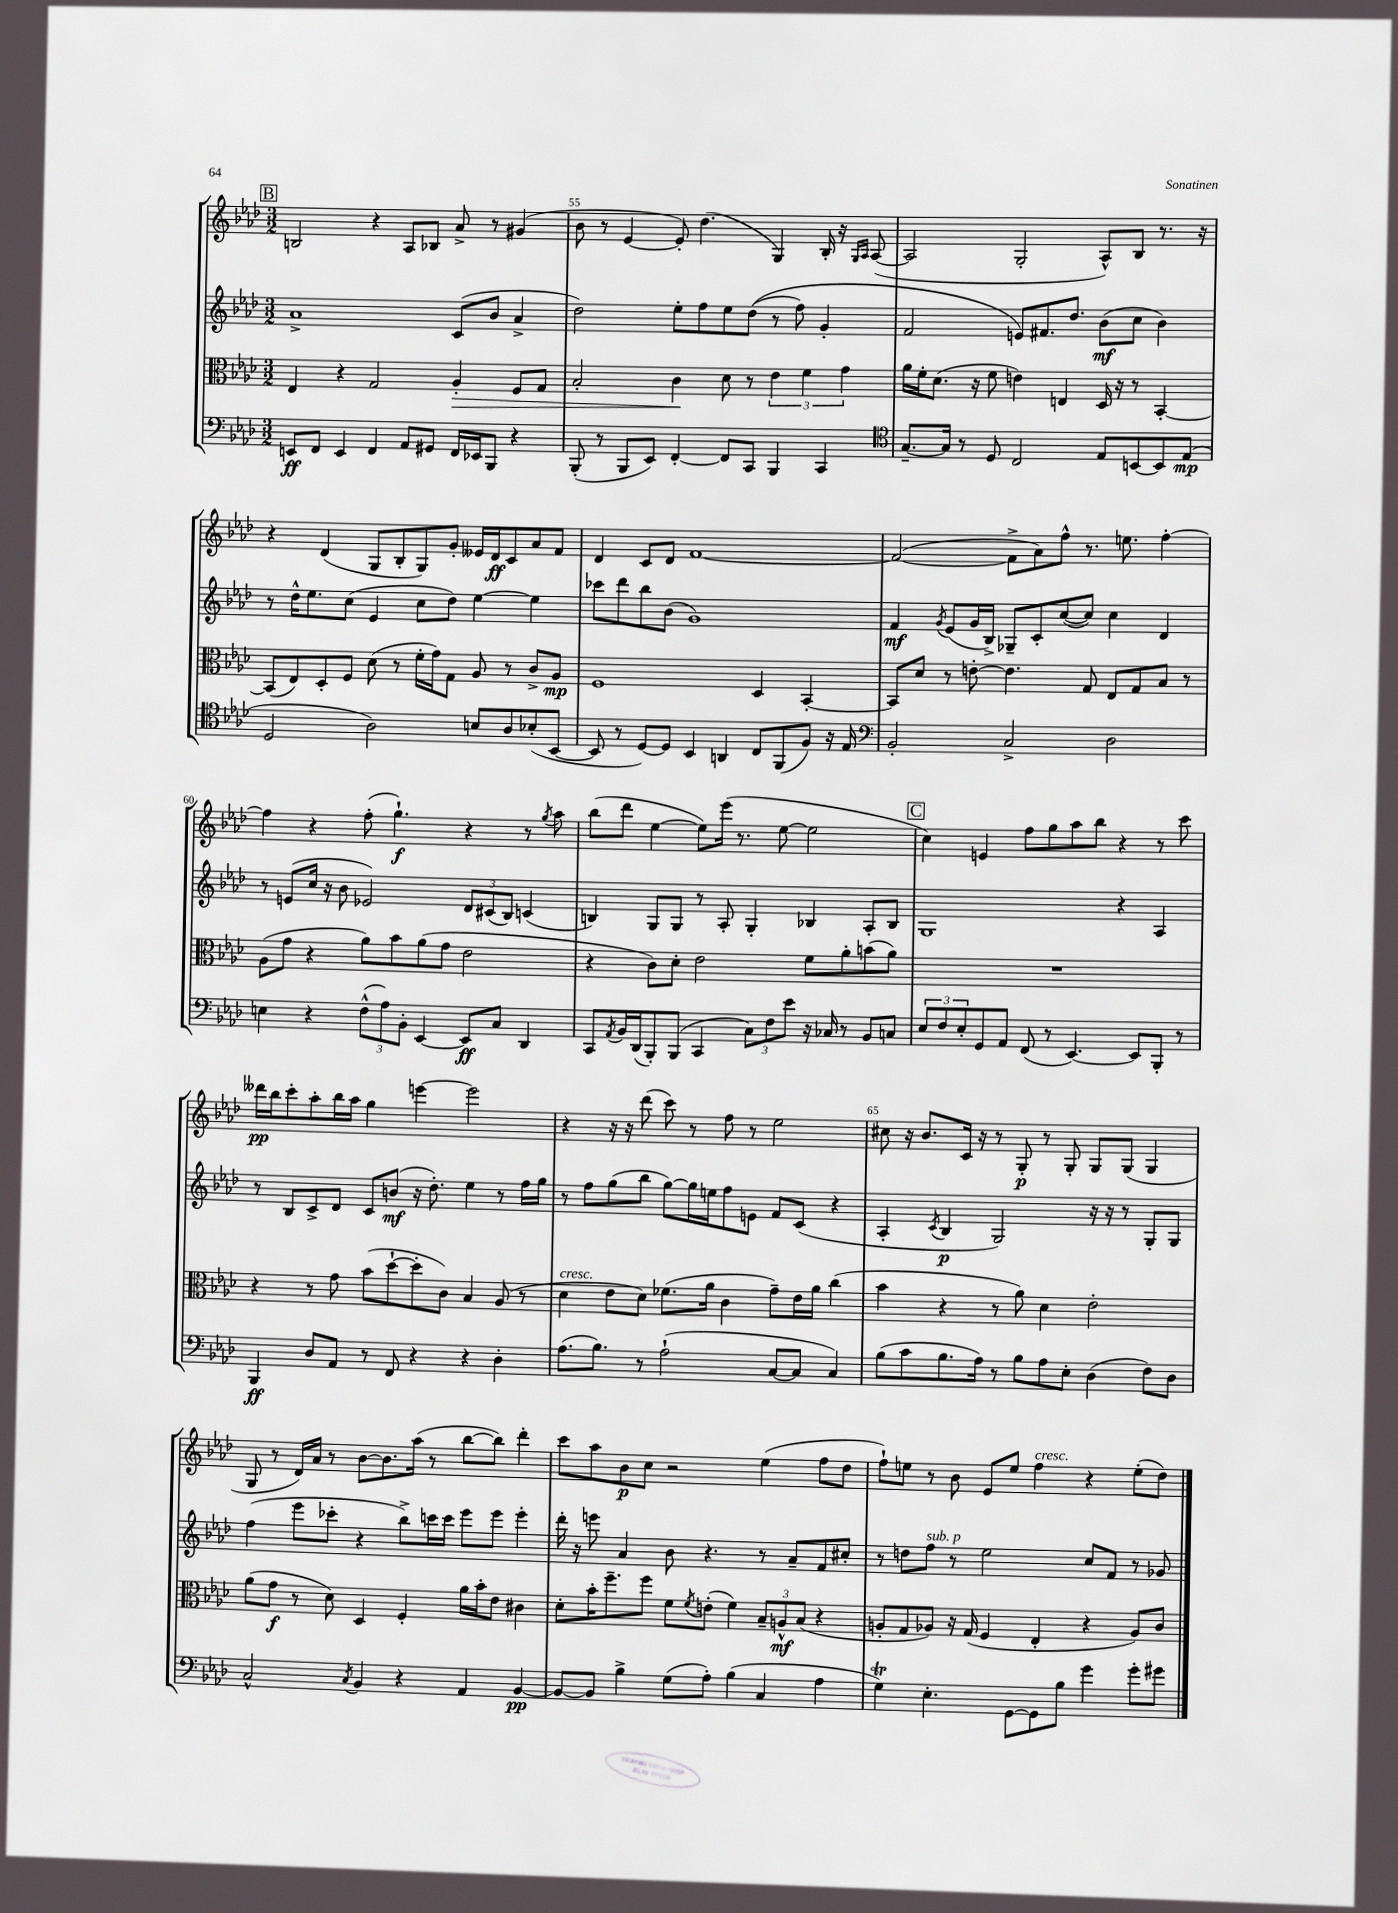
<<
\new StaffGroup <<
\new Staff = "s0" {
    \clef treble \key aes \major \numericTimeSignature \time 3/2
    \mark \markup { \box "B" } b2 r4 aes8 bes8 aes'8-> r8 gis'4( |
    bes'8 r8 ees'4~ ees'8-.) des''4.( g4) bes16-. r16 \grace { g16 aes16 } aes8~( |
    aes2 g2-. aes8-^) bes8 r8. r16 |
    r4 des'4( g8 bes8-. g8) g'8-. eeses'16 des'16\ff c'8 aes'8 f'8 |
    des'4 c'8 des'8 f'1~ |
    f'2~( f'8-> aes'8) f''8-^ r8. e''8. f''4~-. |
    f''4 r4 f''8-.( g''4.-!\f) r4 r8 \acciaccatura { g''8 } aes''8 |
    bes''8( des'''8 ees''4~ ees''8) ees'''16( r8. ees''8~ ees''2 |
    \mark \markup { \box "C" } c''4) e'4 f''8 g''8 aes''8 bes''8 r4 r8 c'''8 |
    deses'''16\pp bes''16 c'''8-. aes''8-. bes''16 aes''16 g''4 e'''4~ e'''2 |
    r4 r16 r16 des'''8( c'''8) r8 f''8 r8 ees''2 |
    cis''8 r16 bes'8. c'16 r16 r8 g8-.\p r8 g8-. g8 g8( g4 |
    g8 r8 des'16) aes'16 r8 bes'8~ bes'8. aes''16( r8 bes''8~ bes''8) des'''4-. |
    c'''8 aes''8 bes'8\p c''8 r2 ees''4( f''8 des''8 |
    f''8-!) e''8 r8 bes'8 ees'8 e''8 f''4^\markup { \italic "cresc." } r4 e''8-.( des''8) \bar "|." |
}
\new Staff = "s1" {
    \clef treble \key aes \major \numericTimeSignature \time 3/2
    \mark \markup { \box "B" } aes'1-> c'8( bes'8 aes'4-> |
    des''2) ees''8-. f''8 ees''8 des''8(\( r8 f''8) g'4-. |
    f'2 e'8\) fis'8. des''8. bes'8\mf( c''8 bes'4) |
    r8 des''16-^ ees''8. c''8( ees'4 c''8 des''8) ees''4~ ees''4 |
    ces'''8 des'''8 bes''8 bes'8( g'1) |
    f'4\mf \acciaccatura { g'8 } ees'8( g'16 bes16->) ges8-- c'8-. c''8~( c''8) c''4 des'4 |
    r8 e'8( c''16 r16 bes'8 ees'2) \tuplet 3/2 { des'8 cis'8( bes8) } c'4( |
    b4) g8 g8 r8 aes8-. g4-. bes4 aes8-. bes8 |
    \mark \markup { \box "C" } g1 r4 aes4 |
    r8 bes8 c'8-> des'8 c'8 b'8\mf( r16 des''8.-.) ees''4 r8 f''16 g''16 |
    r8 f''8 g''8( bes''8 g''8~) g''16 e''16 f''8 e'8 f'8 c'8( r4 |
    aes4-. \acciaccatura { c'8 } bes4\p g2) r16 r16 r8 g8-. g8 |
    f''4( ees'''8 ces'''8-. r4 bes''8->) c'''16 c'''16 ees'''8 ees'''8 ees'''4-. |
    des'''16-. r16 e'''8 aes'4 bes'8 r4. r8 aes'8-- f'8 cis''8-. |
    r8 d''8 f''8^\markup { \italic "sub. p" } r8 ees''2 c''8 f'8 r8 ges'8 \bar "|." |
}
\new Staff = "s2" {
    \clef alto \key aes \major \numericTimeSignature \time 3/2
    \mark \markup { \box "B" } ees4 r4 g2 aes4-.\> f8 g8 |
    bes2-. c'4\! des'8 r8 \tuplet 3/2 { ees'4 f'4 g'4 } |
    aes'16 f'16-. des'8.( r16 f'8 e'4) e4 des16 r16 r8 bes,4~-. |
    bes,8( ees8) des8-. f8 des'8( r8 f'16-. g'16) g8 aes8 r8 c'8-> aes8\mp |
    f1 des4 bes,4~-. |
    bes,8 des'8 r8 e'8~-. e'4. g8 ees8 g8 bes8 r8 |
    aes8( g'8 r4 aes'8) bes'8 aes'8( g'8 ees'2 |
    r4 c'8) des'8-. ees'2 f'8 aes'8-. b'8( aes'8) |
    \mark \markup { \box "C" } R1. |
    r4 r8 g'8 bes'8( des''8~-! des''8-. c'8) bes4 aes8( r8 |
    des'4^\markup { \italic "cresc." } ees'8 des'8) fes'8.( aes'16 c'4 g'8--) ees'16 aes'16 c''4( |
    bes'4 r4 r8 aes'8) des'4 ees'2-. |
    aes'8( g'8\f r8 des'8) des4 f4-. aes'16 bes'16-. ees'8 cis'4 |
    des'8-. bes'16-. f''8.-- f''8 f'8 \acciaccatura { f'8 } e'8-.( f'4) \tuplet 3/2 { bes8-- a8-^\mf bes8( } r4 |
    a8-. g8 aes8) r16 g16( f4 ees4-. r4 aes8) c'8 \bar "|." |
}
\new Staff = "s3" {
    \clef bass \key aes \major \numericTimeSignature \time 3/2
    \mark \markup { \box "B" } e,8\ff f,8 e,4 f,4 aes,8 gis,8 f,16 ees,16 bes,,8 r4 |
    bes,,8-.( r8 bes,,8 ees,8) f,4~-. f,8 c,8 bes,,4 c,4 |
    \clef tenor g8.~-- g16 r8 des8 c2 ees8 b,8~ b,8 ees8\mp( |
    des2 aes2) b8 aes8 bes8-.( bes,8~ |
    bes,8 r8 des8~) des8 bes,4 a,4 c8 f,8( f8) r16 ees16 |
    \clef bass bes,2-. c2-> des2 |
    e4 r4 \tuplet 3/2 { f8-^( aes8) bes,8-. } ees,4~ ees,8\ff c8 des,4 |
    c,8 \acciaccatura { aes,8 } bes,16 des,16( bes,,8-.) bes,,8( c,4 \tuplet 3/2 { c8) f8 ees'8 } r16 ces16 r8 bes,8 c8 |
    \mark \markup { \box "C" } \tuplet 3/2 { ees8 f8 ees8-. } g,8 aes,8 f,8( r8 ees,4.~) ees,8 bes,,8-. r8 |
    bes,,4\ff des8 aes,8 r8 f,8 r4 r4 des4-. |
    aes8.( bes8.) r8 aes2-!( c8~ c8 c4) |
    bes8( c'8 bes8. aes16) r8 bes8 aes8 ees8-. des4( f8) des8 |
    c2-^ \acciaccatura { c8 } bes,4 r4 aes,4 bes,4~\pp |
    bes,8~ bes,8 bes4-> g8( aes8-.) bes4( c4 aes4 |
    g4\trill) ees4.-. g,8~ g,8 bes8 g'4 g'8-. gis'8 \bar "|." |
}
>>
>>
\layout { \context { \Score currentBarNumber = #54 \override BarNumber.break-visibility = ##(#f #t #t) barNumberVisibility = #(every-nth-bar-number-visible 5) } }
